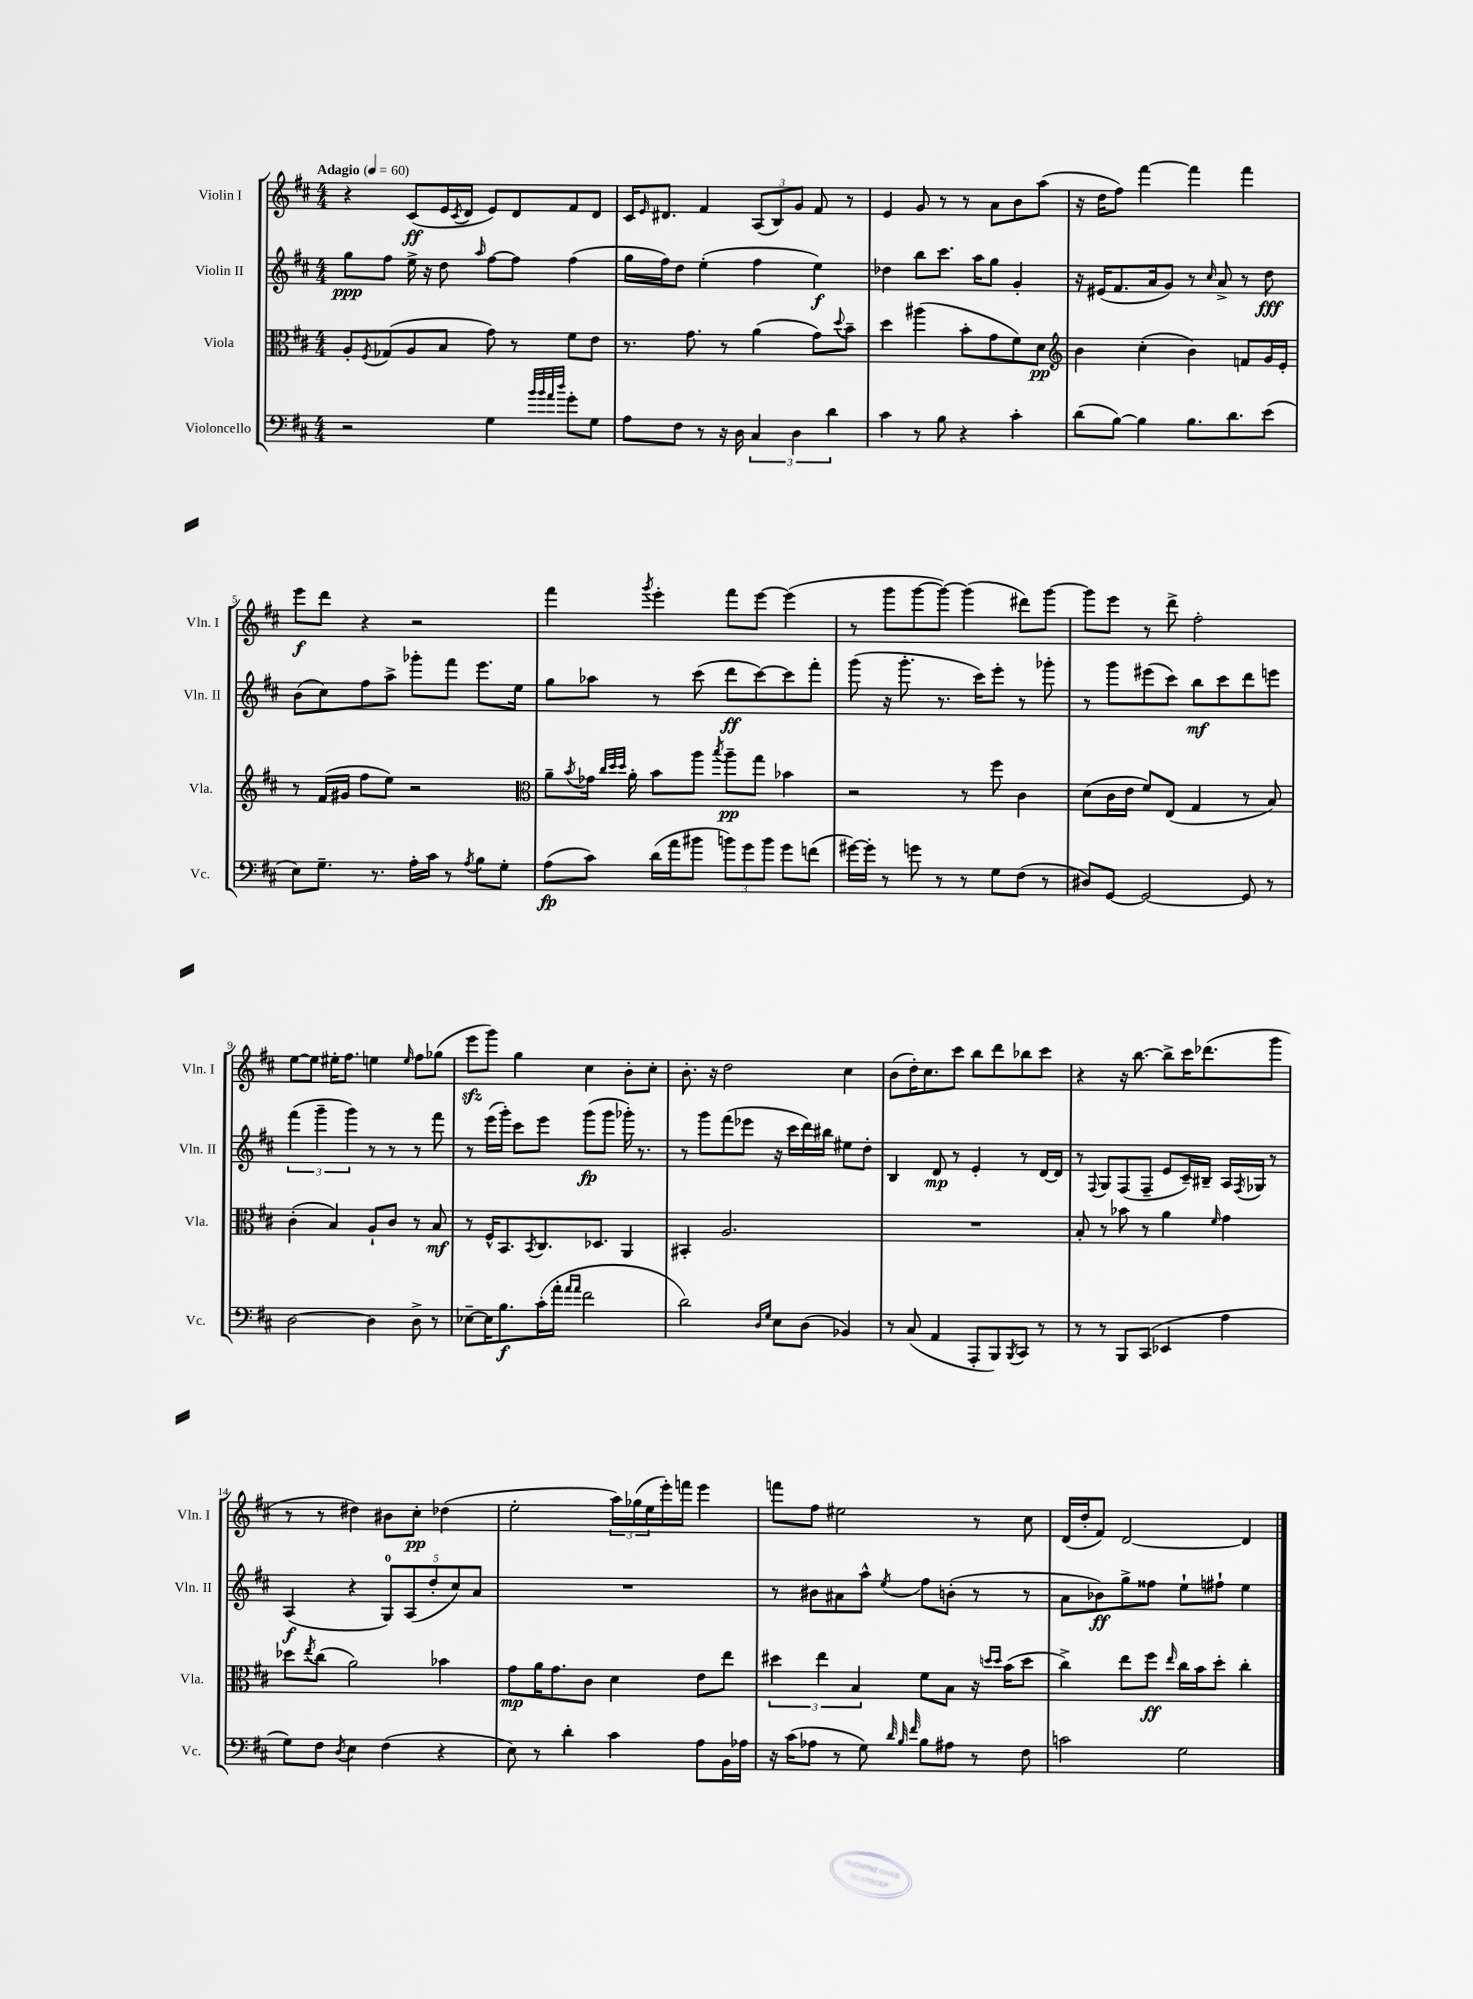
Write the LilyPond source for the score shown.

<<
\new StaffGroup <<
\new Staff = "s0" \with { instrumentName = "Violin I" shortInstrumentName = "Vln. I" } {
    \clef treble \key d \major \numericTimeSignature \time 4/4 \tempo "Adagio" 4 = 60
    r4 cis'8\ff( e'16 \acciaccatura { cis'8 } d'16 e'8) d'8 fis'8 d'8 |
    cis'16 \grace { e'16 } dis'8. fis'4 \tuplet 3/2 { a8( b8) g'8 } fis'8 r8 |
    e'4 g'8 r8 r8 a'8 b'8 a''8( |
    r16 d''16 fis''8) fis'''4~ fis'''4 fis'''4 |
    e'''8\f d'''8 r4 r2 |
    fis'''4 \acciaccatura { g'''8 } e'''4-. fis'''8 e'''8~ e'''4( |
    r8 g'''8 g'''8~ g'''8~) g'''4( dis'''8) g'''8~ |
    g'''8 e'''8 r8 d'''8-> fis''2-. |
    e''8~ e''8 eis''16-. fis''8. e''4 \grace { e''16 } fis''8 ges''8( |
    e'''8\sfz g'''8) g''4 cis''4 b'8-. cis''8-. |
    b'8.-. r16 d''2 cis''4 |
    b'8( d''16-.) cis''8. cis'''8 b''8 d'''8 bes''8 cis'''8 |
    r4 r16 b''8.~ b''8-> cis'''16 des'''8.( g'''8 |
    r8 r8 dis''4) bis'8 cis''8-.\pp des''4( |
    e''2-. \tuplet 3/2 { a''16) ges''16( e''16 } e'''16-.) f'''16 e'''4 |
    f'''8 fis''8 eis''2 r8 cis''8 |
    d'16( d''16-. fis'8) d'2~ d'4 \bar "|." |
}
\new Staff = "s1" \with { instrumentName = "Violin II" shortInstrumentName = "Vln. II" } {
    \clef treble \key d \major \numericTimeSignature \time 4/4
    g''8\ppp fis''8 e''16-> r16 d''8 \grace { a''16 } fis''8~ fis''8 fis''4( |
    g''16 fis''16) d''8 e''4-.( fis''4 e''4\f) |
    des''4 b''8 cis'''8. a''16 g''8 g'4-. |
    r16 eis'16( fis'8. a'16 g'8) r8 \grace { cis''16 } a'8-> r8 d''8\fff |
    b'8( cis''8) fis''8 a''8-> ges'''8-. fis'''8 e'''8. e''16 |
    g''8 aes''8 r8 cis'''8( d'''8\ff cis'''8~) cis'''8 fis'''8-. |
    g'''8( r16 g'''8.-. r8. cis'''16) e'''8-. r8 ges'''8-. |
    r8 g'''8 eis'''8( cis'''8) b''8\mf cis'''8 d'''8 e'''8 |
    \tuplet 3/2 { fis'''4( g'''4-- g'''4) } r8 r8 r8 fis'''8 |
    r8 e'''16( g'''16-.) cis'''8 e'''8 g'''8\fp( g'''8 ges'''16-.) r8. |
    r8 g'''8 fis'''8( ees'''8 r16 cis'''16 d'''16) bis''16 eis''8 d''8-. |
    b4 d'8\mp r8 e'4-. r8 d'16~ d'16 |
    r8 \appoggiatura { fis8 } g8 fis8( fis8-- e'8 cis'16--) bis16-- a16 \acciaccatura { fis8 } ges16 r8 |
    a4\f( r4 \tuplet 5/4 { g8-0) a8( d''8-. cis''8) a'8 } |
    R1 |
    r8 bis'8 ais'8 a''8-^ \acciaccatura { e''8 } fis''8 b'8-.( r8 r8 |
    a'8 bes'8\ff) g''8-> fisis''8 e''8-! fis''8-! e''4 \bar "|." |
}
\new Staff = "s2" \with { instrumentName = "Viola" shortInstrumentName = "Vla." } {
    \clef alto \key d \major \numericTimeSignature \time 4/4
    a8-. \acciaccatura { fis8 } ges8( a8 b8 g'8) r8 fis'8 e'8 |
    r8. g'8. r8 a'4( g'8) \appoggiatura { d''8 } b'8-- |
    d''4 ais''4( b'8-. g'8 fis'8) d'8\pp |
    \clef treble b'4 cis''4-.( b'4) f'8 g'16 e'16-. |
    r8 fis'16( gis'16 fis''8 e''8) r2 |
    \clef alto a'8-- \acciaccatura { b'8 } ges'16 \grace { cis''32 d''32 d''32 } a'16-. b'8 a''8 \acciaccatura { b''8 } a''8--\pp g''8 bes'4 |
    r2 r8 fis''8 cis'4 |
    d'8( cis'16 e'16 fis'8) e8( g4 r8 b8) |
    cis'4-.( b4) a8-! cis'8 r8 b8\mf |
    r8 fis16-^ b,8. \acciaccatura { b,8 } cis8. des8. a,4 |
    bis,4-. a2. |
    R1 |
    b8-. r8 bes'8 r8 a'4 \grace { fis'16 } g'4 |
    des''8 \acciaccatura { e''8 } cis''8( a'2) bes'4 |
    g'8\mp a'16 g'8. cis'8 d'4 e'8 e''8 |
    \tuplet 3/2 { dis''4 e''4 b4 } fis'8 b8 r16 \grace { d''16 d''16 } b'16( d''8 |
    cis''4->) e''8 fis''8\ff \grace { e''16 } cis''16 b'16 d''8-. cis''4-. \bar "|." |
}
\new Staff = "s3" \with { instrumentName = "Violoncello" shortInstrumentName = "Vc." } {
    \clef bass \key d \major \numericTimeSignature \time 4/4
    r2 g4 \grace { b'32 b'32 a'32 d''32 } g'8-. g8 |
    a8 fis8 r8 r16 d16 \tuplet 3/2 { cis4 d4 d'4 } |
    cis'4 r8 b8 r4 cis'4-. |
    d'8( b8~) b4 b8. d'8. e'8( |
    e8) g8.-- r8. a16-. cis'16 r8 \acciaccatura { a8 } b8 g8-. |
    a8\fp( cis'8) d'16( a'16 bis'8 \tuplet 3/2 { b'8) g'8 b'8 } g'8 f'8( |
    gis'16~) gis'16-. r8 g'8 r8 r8 g8 fis8( r8 |
    dis8) g,8~ g,2~ g,8 r8 |
    d2~ d4 d8-> r8 |
    ees8~-- ees16 b8.\f cis'16-.( a'16-. \grace { a'16 a'16 } fis'2 |
    d'2) \grace { d16 g16 } e8 d8( bes,4) |
    r8 cis8( a,4 a,,8-. b,,8) \acciaccatura { b,,8 } cis,8 r8 |
    r8 r8 b,,8 cis,8( ees,4 a4 |
    g8) fis8 \acciaccatura { d8 } e4 fis4( r4 |
    e8) r8 d'4-. cis'4 a8 b,16 aes16 |
    r16 cis'16( aes8 r8 g8) \grace { d'32 b32 fis'32 } b8 ais8 r8 fis8 |
    c'2 g2 \bar "|." |
}
>>
>>
